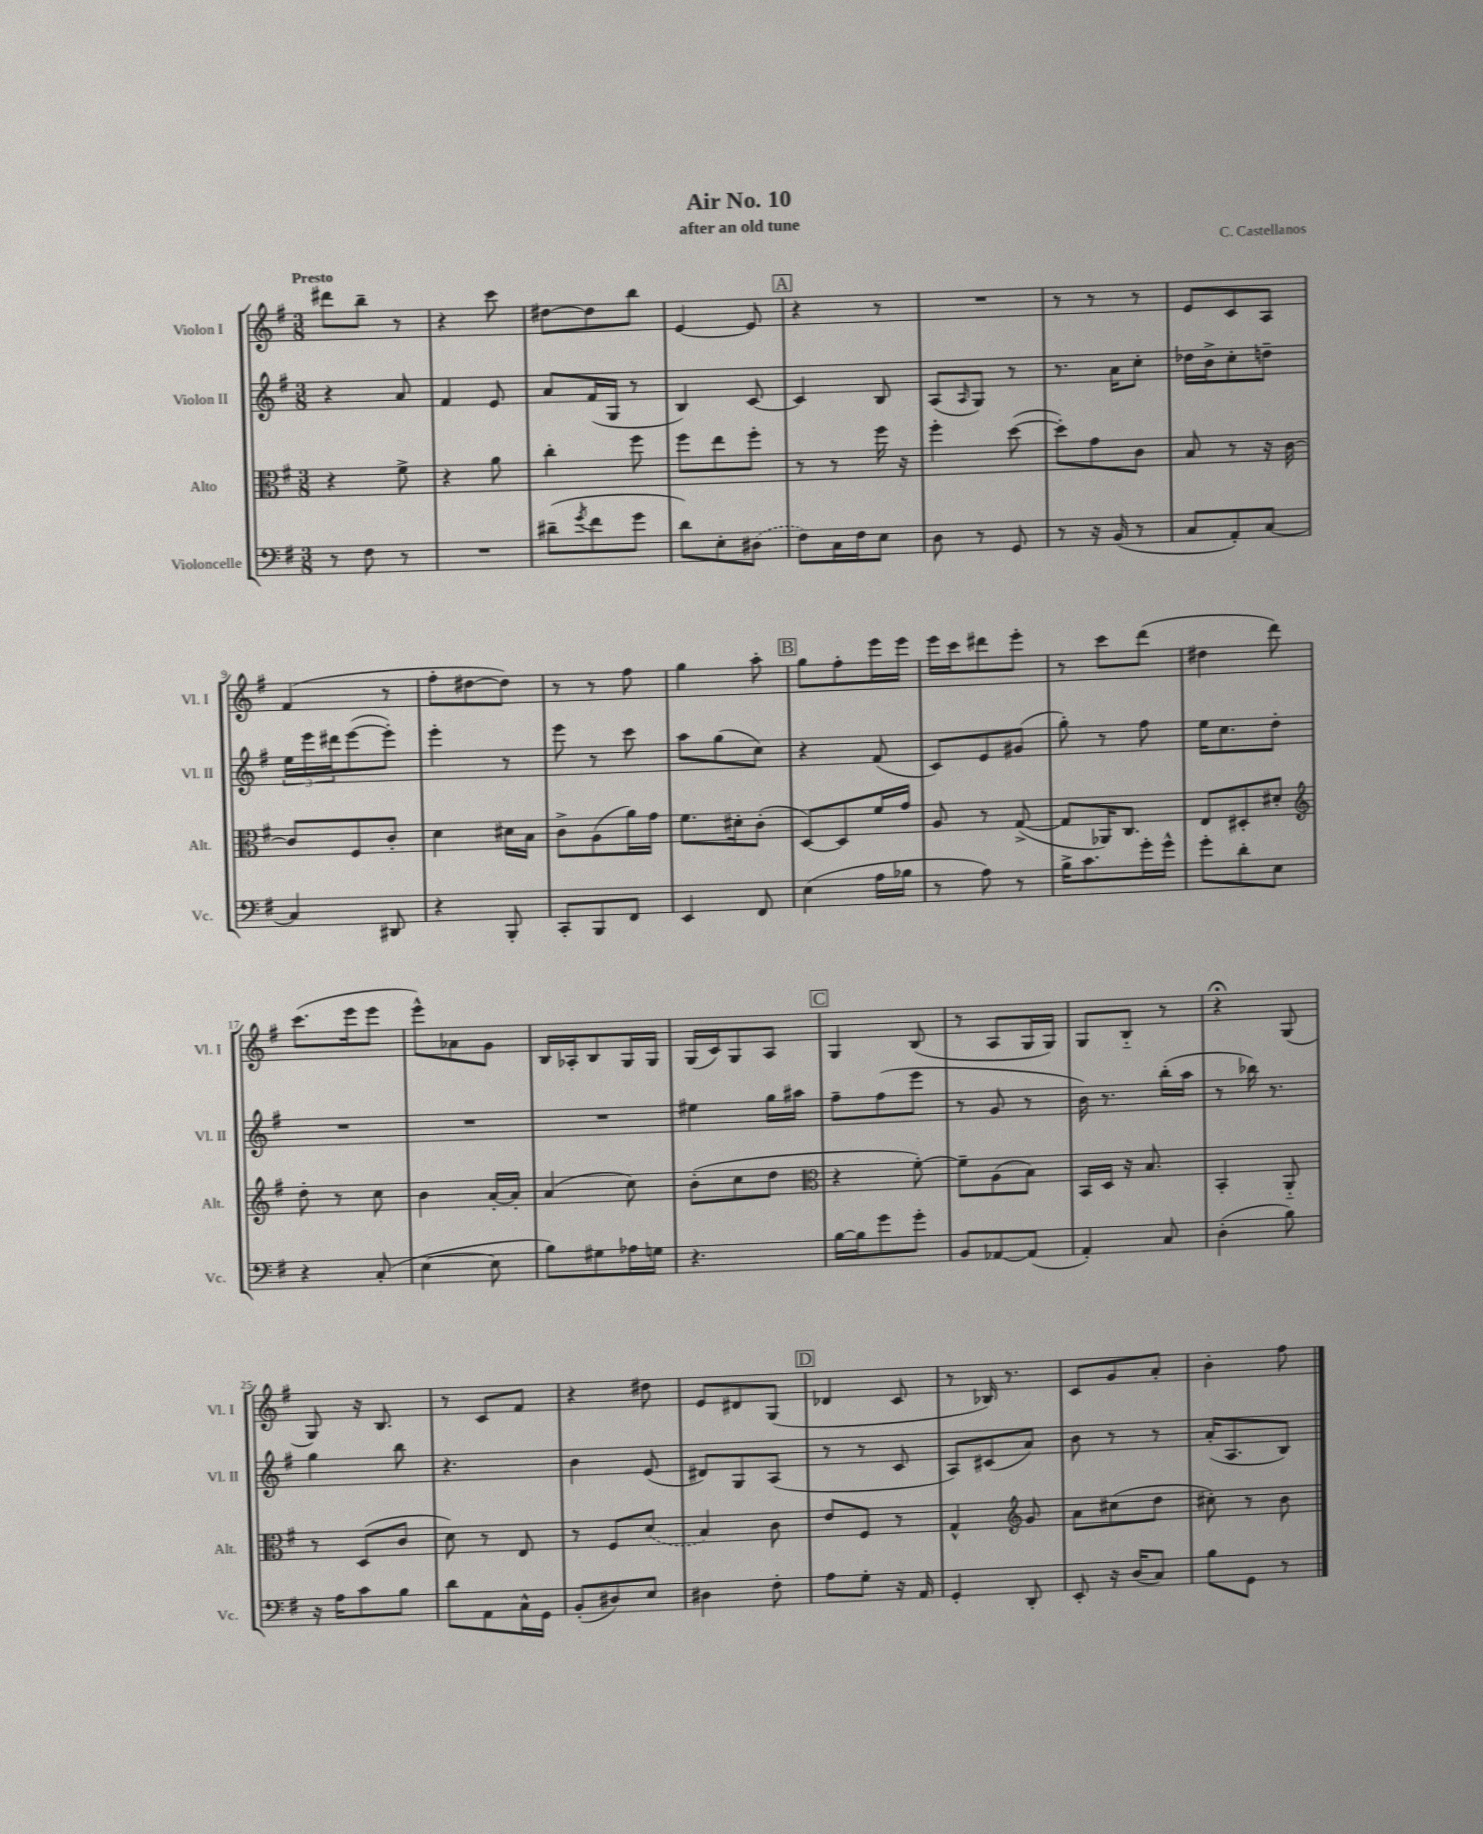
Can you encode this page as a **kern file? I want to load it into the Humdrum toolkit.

**kern	**kern	**kern	**kern
*staff4	*staff3	*staff2	*staff1
*clefF4	*clefC3	*clefG2	*clefG2
*k[f#]	*k[f#]	*k[f#]	*k[f#]
*M3/8	*M3/8	*M3/8	*M3/8
8r	4r	4r	8ddd#
8F#	.	.	8bb~
8r	8f#^	8a	8r
=	=	=	=
4.r	4r	4f#	4r
.	8a	8e	8ccc
=	=	=	=
(8d#~	4cc'	8a	[8dd#
8qg	.	.	.
8f#	.	(16f#	8dd#]
.	.	16G	.
8g	8ff#	8r	8bb
=	=	=	=
8d)	8ff#	4B)	[4e
8E'	8ee	.	.
(8D#	8ff#'	[8c	8e]
=	=	=	=
8F#)	8r	4c]	4r
16C	8r	.	.
16F#	.	.	.
8E	16ff#	8B	8r
.	16r	.	.
=	=	=	=
8D	4ff#'	(8A	4.r
.	.	16qqA	.
8r	.	8G)	.
8GG	([8dd	8r	.
=	=	=	=
8r	8dd'])	8.r	8r
16r	8g	.	8r
(16BB	.	16a	.
8r	8c	8cc'	8r
=	=	=	=
8C	8B	16dd-	8e
.	.	16b^	.
8AA')	8r	8cc'	8c
[8C	16r	8dd~	8A
.	[16c	.	.
=	=	=	=
4C]	8c]	24ee	(4f#
.	.	24eee	.
.	.	24ddd#	.
.	8F#	([8eee	.
8DD#	8c'	8eee'])	8r
=	=	=	=
4r	4d	4eee'	8ff#'
.	.	.	[8dd#
8BBB'	16d#	8r	8dd#])
.	16B	.	.
=	=	=	=
8CC'	8c^	8eee	8r
8BBB	(8A	8r	8r
8FF#	16a)	8ccc	8ff#
.	16g	.	.
=	=	=	=
4EE	8.f#	8aa	4gg
.	.	(8gg	.
.	16d#'	.	.
8FF#	(8c'	8cc)	8aa'
=	=	=	=
(4E	[8D)	4r	8gg
.	8D]	.	8ff#'
16A	16f#	(8f#	16eee
16B-	16g	.	16eee
=	=	=	=
8r	8A	8c)	16eee
.	.	.	16ccc
8A)	8r	8e	8ddd#
8r	([8G^	(8g#	8eee'
=	=	=	=
16B^	8G]	8gg')	8r
8.c	.	.	.
.	16AA-)	8r	8ccc
.	8.C	.	.
16g'	.	8ff#	(8ddd
16g^^	.	.	.
=	=	=	=
8g'	8E	16ee	4dd#
.	.	8.cc	.
8d'	8D#'	.	.
8E	8d#'	8dd'	8ddd)
=	=	=	=
*	*clefG2	*	*
4r	8dd'	4.r	(8.ccc
.	8r	.	.
.	.	.	16eee
(8C'	8cc	.	8eee
=	=	=	=
[4E	4b	4.r	8eee^^)
.	.	.	8a-
8E]	[16a'	.	8g
.	16a']	.	.
=	=	=	=
8B)	(4a	4.r	16B
.	.	.	16A-'
8G#	.	.	8B
16A-	8cc)	.	16G
16G	.	.	16G
=	=	=	=
4.r	(8b'	4ee#	(16G
.	.	.	16c)
.	8cc	.	8G
.	8dd	16gg	8A
.	.	16aa#	.
=	=	=	=
*	*clefC3	*	*
[16B	4r	8ff#~	4G
16B]	.	.	.
8g	.	(8ff#	.
8g'	[8f#')	8eee	(8B
=	=	=	=
8BB	8f#~]	8r	8r
[8AA-	(8A	8g	8A
(8AA-]	8B)	8r	16G
.	.	.	16G)
=	=	=	=
4AA')	16BB	16b)	8G
.	16D	8.r	.
.	16r	.	8B'~
.	8.B	.	.
8C	.	(16bb'	8r
.	.	16aa	.
=	=	=	=
(4D'	4BB'	8r	4r;
.	.	16bb-)	.
.	.	8.r	.
8B)	8AA'~	.	(8G
=	=	=	=
16r	8r	4gg	8G)
16A	.	.	.
8c	(8D	.	16r
.	.	.	8.B
8B	8c	8bb	.
=	=	=	=
8d	8d)	4.r	8r
8AA	8r	.	8c
16C^^	8E	.	8f#
16GG	.	.	.
=	=	=	=
(8BB'	8r	4b	4r
8D#)	8F#	.	.
8E	(8d	(8e	8dd#
=	=	=	=
4D#	4B)	8d#)	8e
.	.	8G	8d#
8F#'	8c	(8A	(8G
=	=	=	=
8A	8e	8r	4d-
8G'	8F#	8r	.
16r	8r	8c	8c
16AA	.	.	.
=	=	=	=
4GG'	4G^^	8A)	8r
.	.	(8c#	16B-)
.	.	.	8.r
*	*clefG2	*	*
8DD'	8g	8a)	.
=	=	=	=
8EE'	8a	8b	8c
16r	(8cc#	8r	8g
(16D	.	.	.
8C)	8dd	8r	8a'
=	=	=	=
8B	8cc#')	(16a'	4b'
.	.	8.A	.
8GG	8r	.	.
8r	8b	8B)	8ff#
==	==	==	==
*-	*-	*-	*-
